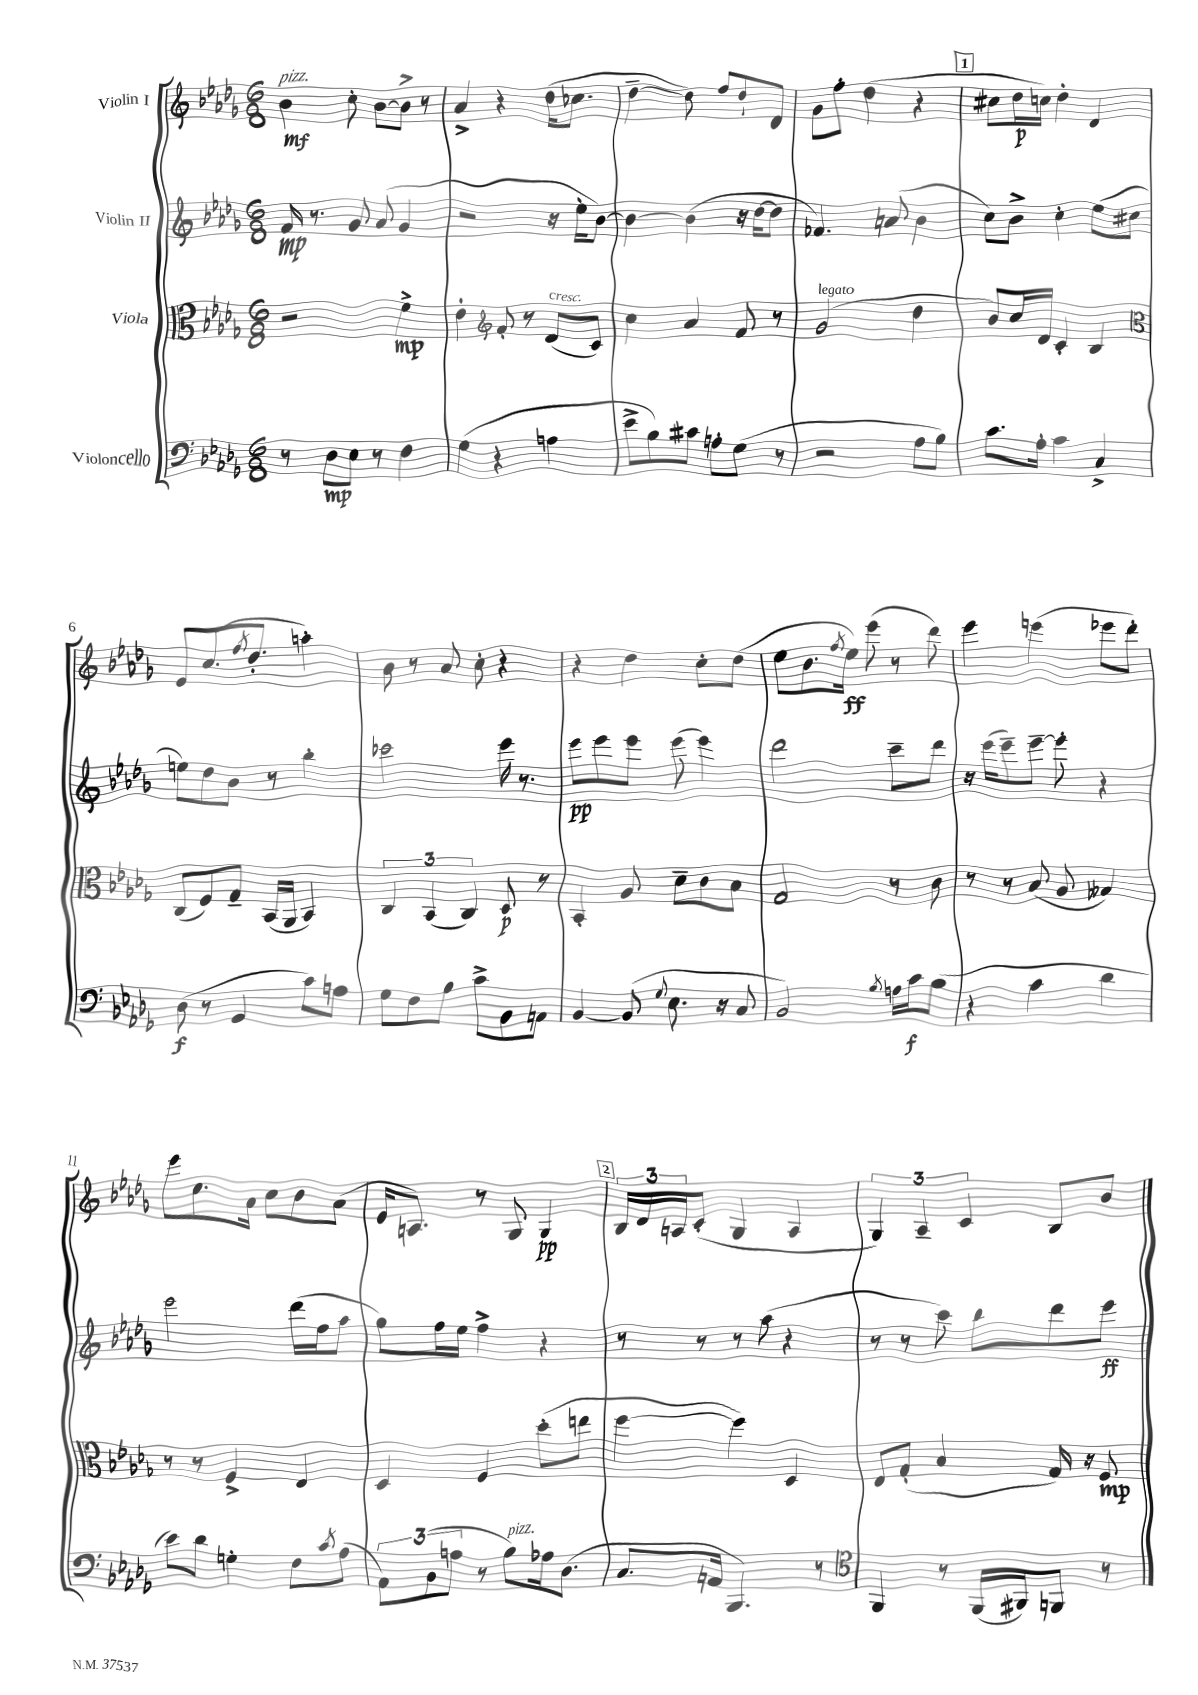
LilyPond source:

<<
\new StaffGroup <<
\new Staff = "s0" \with { instrumentName = "Violin I" } {
    \clef treble \key des \major \numericTimeSignature \time 6/8
    bes'4\mf^\markup { \italic "pizz." } c''8-. bes'8~ bes'8-> r8 |
    aes'4-> r4 des''16( ces''8. |
    des''4~-- des''8) f''8 des''8-! des'8 |
    ges'8 f''8-. des''4( r4 |
    \mark \markup { \box "1" } cis''8 des''16\p c''16) des''4-. des'4 |
    ees'8 c''8.( \acciaccatura { f''8 } des''8.-. a''4-.) |
    bes'8 r8 aes'8 c''8-. r4 |
    r4 des''4 c''8-. des''8( |
    ees''8 bes'8. \acciaccatura { f''8 } ees''16\ff) ees'''8( r8 des'''8) |
    ees'''4 e'''4( ees'''8 des'''8-.) |
    ees'''8 c''8. aes'16 c''8 bes'8 aes'8( |
    ees'16 a8.) r8 ges8 ges4\pp |
    \mark \markup { \box "2" } \tuplet 3/2 { bes16 des'16 a16 } c'8-.( ges4 a4 |
    \tuplet 3/2 { ges4) aes4-- c'4 } bes8 bes'8 \bar "|." |
}
\new Staff = "s1" \with { instrumentName = "Violin II" } {
    \clef treble \key des \major \numericTimeSignature \time 6/8
    f'16\mp r8. ges'8 aes'8( ges'4 |
    r2 r16 ees''16-. bes'8~) |
    bes'4~ bes'4( r16 des''16~ des''8 |
    fes'4.) a'8( bes'4 |
    \mark \markup { \box "1" } c''8) bes'8-> c''4-. ees''8( cis''8 |
    e''8) des''8 bes'8 r8 bes''4-. |
    ces'''2 ees'''16 r8. |
    ees'''8\pp ees'''8 ees'''8 ees'''8( ees'''4) |
    des'''2 c'''8-- des'''8 |
    r16 ees'''16( ees'''8--) ees'''8~-- ees'''8-. r4 |
    ees'''2 des'''16( f''16 aes''8 |
    ges''8) f''16 ees''16 f''4-> r4 |
    \mark \markup { \box "2" } r8 r8 r8 aes''8( r4 |
    r8 r8 c'''8) bes''8 des'''8 ees'''8\ff \bar "|." |
}
\new Staff = "s2" \with { instrumentName = "Viola" } {
    \clef alto \key des \major \numericTimeSignature \time 6/8
    r2 f'4->\mp |
    ees'4-. \clef treble f'8-. r8 des'8^\markup { \italic "cresc." }( c'8) |
    c''4 aes'4 f'8 r8 |
    ges'2^\markup { \italic "legato" }( des''4 |
    \mark \markup { \box "1" } bes'8) c''16 des'16 c'4-. bes4 |
    \clef alto c8( f8) ges8-- bes,16( aes,16 bes,4) |
    \tuplet 3/2 { c4 bes,4( c4) } des8\p r8 |
    bes,4-. aes8 des'8-- c'8 bes8 |
    ges2 r8 c'8 |
    r8 r8 bes8( aes8 geses4) |
    r8 r8 f4-> ees4 |
    des4 f4 des''8-.( e''8 |
    \mark \markup { \box "2" } f''4~ f''4) des4 |
    ees8 ges8-.( bes4 ges16) r16 f8\mp \bar "|." |
}
\new Staff = "s3" \with { instrumentName = "Violoncello" } {
    \clef bass \key des \major \numericTimeSignature \time 6/8
    r8 des8\mp ees8 r8 f4 |
    ges4( r4 a4 |
    ees'8-> bes8) cis'8 a8-. ges8( r8 |
    r2 aes8 bes8) |
    \mark \markup { \box "1" } c'8. aes16-. c'4 c4-> |
    des8\f( r8 ges,4 c'8) a8 |
    ges8 f8 bes8 c'8-> bes,8 a,8 |
    bes,4~ bes,8( \appoggiatura { ges8 } ees8. r16 c8 |
    bes,2) \acciaccatura { bes8 } a16 c'16\f bes8( |
    r4 c'4 des'4 |
    ees'8) des'8 g4-. f8 \acciaccatura { c'8 } aes8( |
    \tuplet 3/2 { aes,8) bes,8( a8 } r8 bes8^\markup { \italic "pizz." }) aes16 des8.( |
    \mark \markup { \box "2" } c8. a,16 bes,,4.) r8 |
    \clef tenor f,4 r8 f,16( fis,16) f,8 r8 \bar "|." |
}
>>
>>
